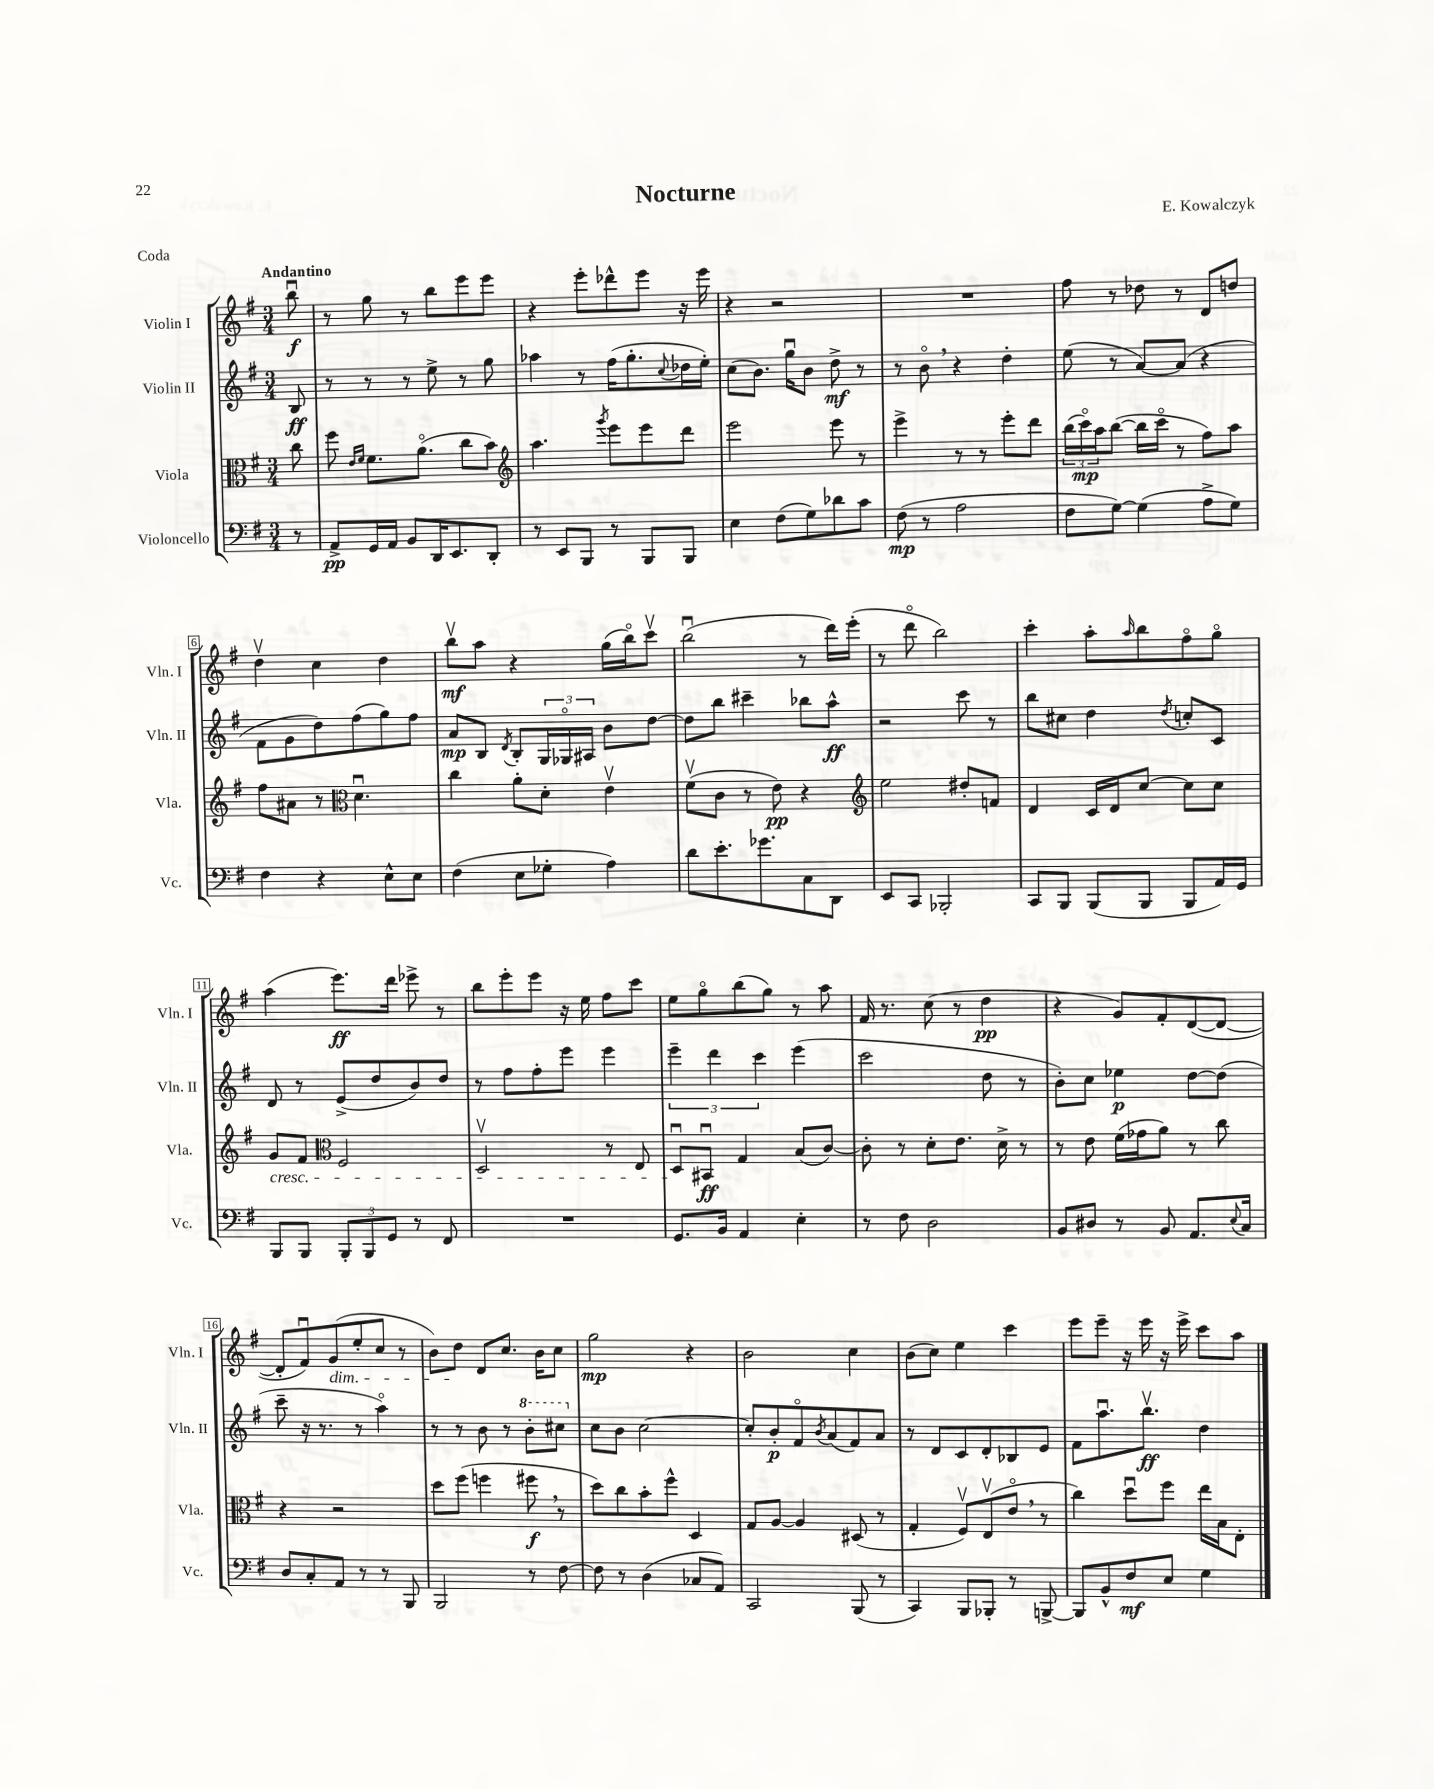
\header { title = "Nocturne" composer = "E. Kowalczyk" piece = "Coda" }
<<
\new StaffGroup <<
\new Staff = "s0" \with { instrumentName = "Violin I" shortInstrumentName = "Vln. I" } {
    \clef treble \key g \major \numericTimeSignature \time 3/4 \partial 8 \tempo "Andantino"
    b''8\downbow\f |
    r8 g''8 r8 b''8 e'''8 e'''8 |
    r4 e'''8-. des'''8-^ e'''8 r16 e'''16 |
    r4 r2 |
    R2. |
    fis''8 r8 des''8 r8 d'8 d''8 |
    d''4\upbow c''4 d''4 |
    b''8\upbow\mf a''8 r4 g''16( b''16\flageolet) c'''8\upbow |
    b''2\downbow( r8 d'''16) e'''16-.( |
    r8 d'''8\flageolet b''2) |
    c'''4-. a''8-. \grace { a''16 } b''8 fis''8\flageolet g''8\flageolet |
    a''4( e'''8.\ff) d'''16 ees'''8-> r8 |
    b''8 e'''8-. e'''8 r16 e''16 fis''8 c'''8 |
    e''8 g''8\flageolet b''8( g''8) r8 a''8 |
    fis'16 r8. c''8( r8 d''4\pp |
    r4 g'8) fis'8-. d'8~( d'8~ |
    d'8-. fis'8\downbow) g'8\dim( e''8-. c''8 r8 |
    b'8) d''8\! d'8 c''8. b'16 c''8 |
    g''2\mp r4 |
    b'2 c''4 |
    b'8( c''8) e''4 c'''4 |
    e'''8 e'''8-- r16 e'''16 r16 e'''16-> c'''8 a''8 \bar "|." |
}
\new Staff = "s1" \with { instrumentName = "Violin II" shortInstrumentName = "Vln. II" } {
    \clef treble \key g \major \numericTimeSignature \time 3/4 \partial 8
    b8\ff |
    r8 r8 r8 e''8-> r8 g''8 |
    aes''4 r8 fis''16( g''8.-. \appoggiatura { c''8 } des''16 e''16-.) |
    c''8( b'8.) g''16\downbow b'8 d''8->\mf r8 |
    r8 b'8\flageolet \breathe r4 d''4-. |
    e''8( r8 a'8~) a'8( r4 |
    fis'8 g'8 d''8) fis''8( g''8) fis''8 |
    a'8\mp b8 \acciaccatura { d'8 } b8-. \tuplet 3/2 { g16 ges16\flageolet ais16 } b'8 d''8~ |
    d''8 b''8 cis'''4-- bes''8 a''8-^\ff |
    r2 c'''8 r8 |
    b''8 cis''8 d''4 \acciaccatura { d''8 } c''8-. c'8 |
    d'8 r8 e'8->( d''8 b'8) d''8 |
    r8 fis''8 fis''8-. e'''8 e'''4 |
    \tuplet 3/2 { e'''4-- d'''4 c'''4 } e'''4( |
    c'''2 d''8 r8 |
    b'8-.) c''8 ees''4\p d''8~ d''8( |
    c'''8-- r16 r8. r8 a''4\flageolet) |
    r8 r8 b'8 r8 \ottava #1 b''8-. cis'''8 \ottava #0 |
    c''8 b'8 c''2~ |
    c''8-. b'8-.\p fis'8\flageolet \acciaccatura { b'8 } a'8( fis'8) a'8 |
    r8 d'8 c'8 d'8-. bes8 e'8 |
    fis'8 a''8.\downbow b''8.\upbow\ff d''4 \bar "|." |
}
\new Staff = "s2" \with { instrumentName = "Viola" shortInstrumentName = "Vla." } {
    \clef alto \key g \major \numericTimeSignature \time 3/4 \partial 8
    c''8 |
    fis''8 \grace { e'16 fis'16 } fis'8. a'8.\flageolet( c''8 b'8) |
    \clef treble a''4. \acciaccatura { g'''8 } e'''8 e'''8 d'''8 |
    e'''2 e'''8 r8 |
    e'''4-> r8 r8 e'''8-. d'''8 |
    \tuplet 3/2 { b''16( c'''16\flageolet\mp) a''16 } b''8~( b''16 c'''16\flageolet r8 fis''8) a''8 |
    fis''8 ais'8 r8 \clef alto d'4.\downbow |
    c''4 a'8-. d'8-. e'4\upbow |
    fis'8\upbow( c'8 r8 e'8\pp) r4 |
    \clef treble e''2 dis''8-. f'8 |
    d'4 c'16 d'16 c''8~ c''8 c''8 |
    g'8\cresc fis'8 \clef alto fis2 |
    d2\upbow r8 e8 |
    d8\downbow\! bis,8\downbow\ff g4 b8( c'8~) |
    c'8-. r8 d'8-. e'8. d'16-> r8 |
    r8 e'8 fis'16( ges'16 a'8) r8 c''8 |
    r4 r2 |
    d''8 fis''8( f''4 fis''8\f \breathe r8 |
    d''8) c''8 b'8-. fis''8-^ d4 |
    g8 a8~ a4 dis8( r8 |
    g4-. fis8\upbow) e8\upbow( e'8\flageolet \breathe r8 |
    c''4) d''8\downbow fis''8 e''16 b16 e8-. \bar "|." |
}
\new Staff = "s3" \with { instrumentName = "Violoncello" shortInstrumentName = "Vc." } {
    \clef bass \key g \major \numericTimeSignature \time 3/4 \partial 8
    r8 |
    a,8->\pp g,16 a,16 b,8 d,16 e,8. d,8-. |
    r8 e,8 b,,8 r8 b,,8 b,,8 |
    e4 fis8( g8) des'8 c'8 |
    fis8\mp( r8 a2 |
    fis8 g8~) g4( a8-> g8) |
    fis4 r4 e8-^ e8 |
    fis4( e8 ges8-. a4) |
    d'8 e'8.-. ges'8. c8 d,8 |
    e,8 c,8 bes,,2-. |
    c,8 b,,8 b,,8( b,,8 b,,8 a,16) g,16 |
    b,,8 b,,8 \tuplet 3/2 { b,,8-. b,,8 g,8 } r8 fis,8 |
    R2. |
    g,8. b,16 a,4 e4-. |
    r8 fis8 d2 |
    b,8 dis8 r8 b,8 a,8. \appoggiatura { e8 } c16 |
    d8 c8-. a,8 r8 r8 b,,8 |
    b,,2 r8 fis8~ |
    fis8 r8 d4( ces8 a,8) |
    c,2 b,,8( r8 |
    c,4) b,,8 bes,,8-. r8 b,,8~-> |
    b,,8 b,8-^ fis8\mf e8 g4 \bar "|." |
}
>>
>>
\layout { \context { \Score \override BarNumber.stencil = #(make-stencil-boxer 0.1 0.3 ly:text-interface::print) } }
